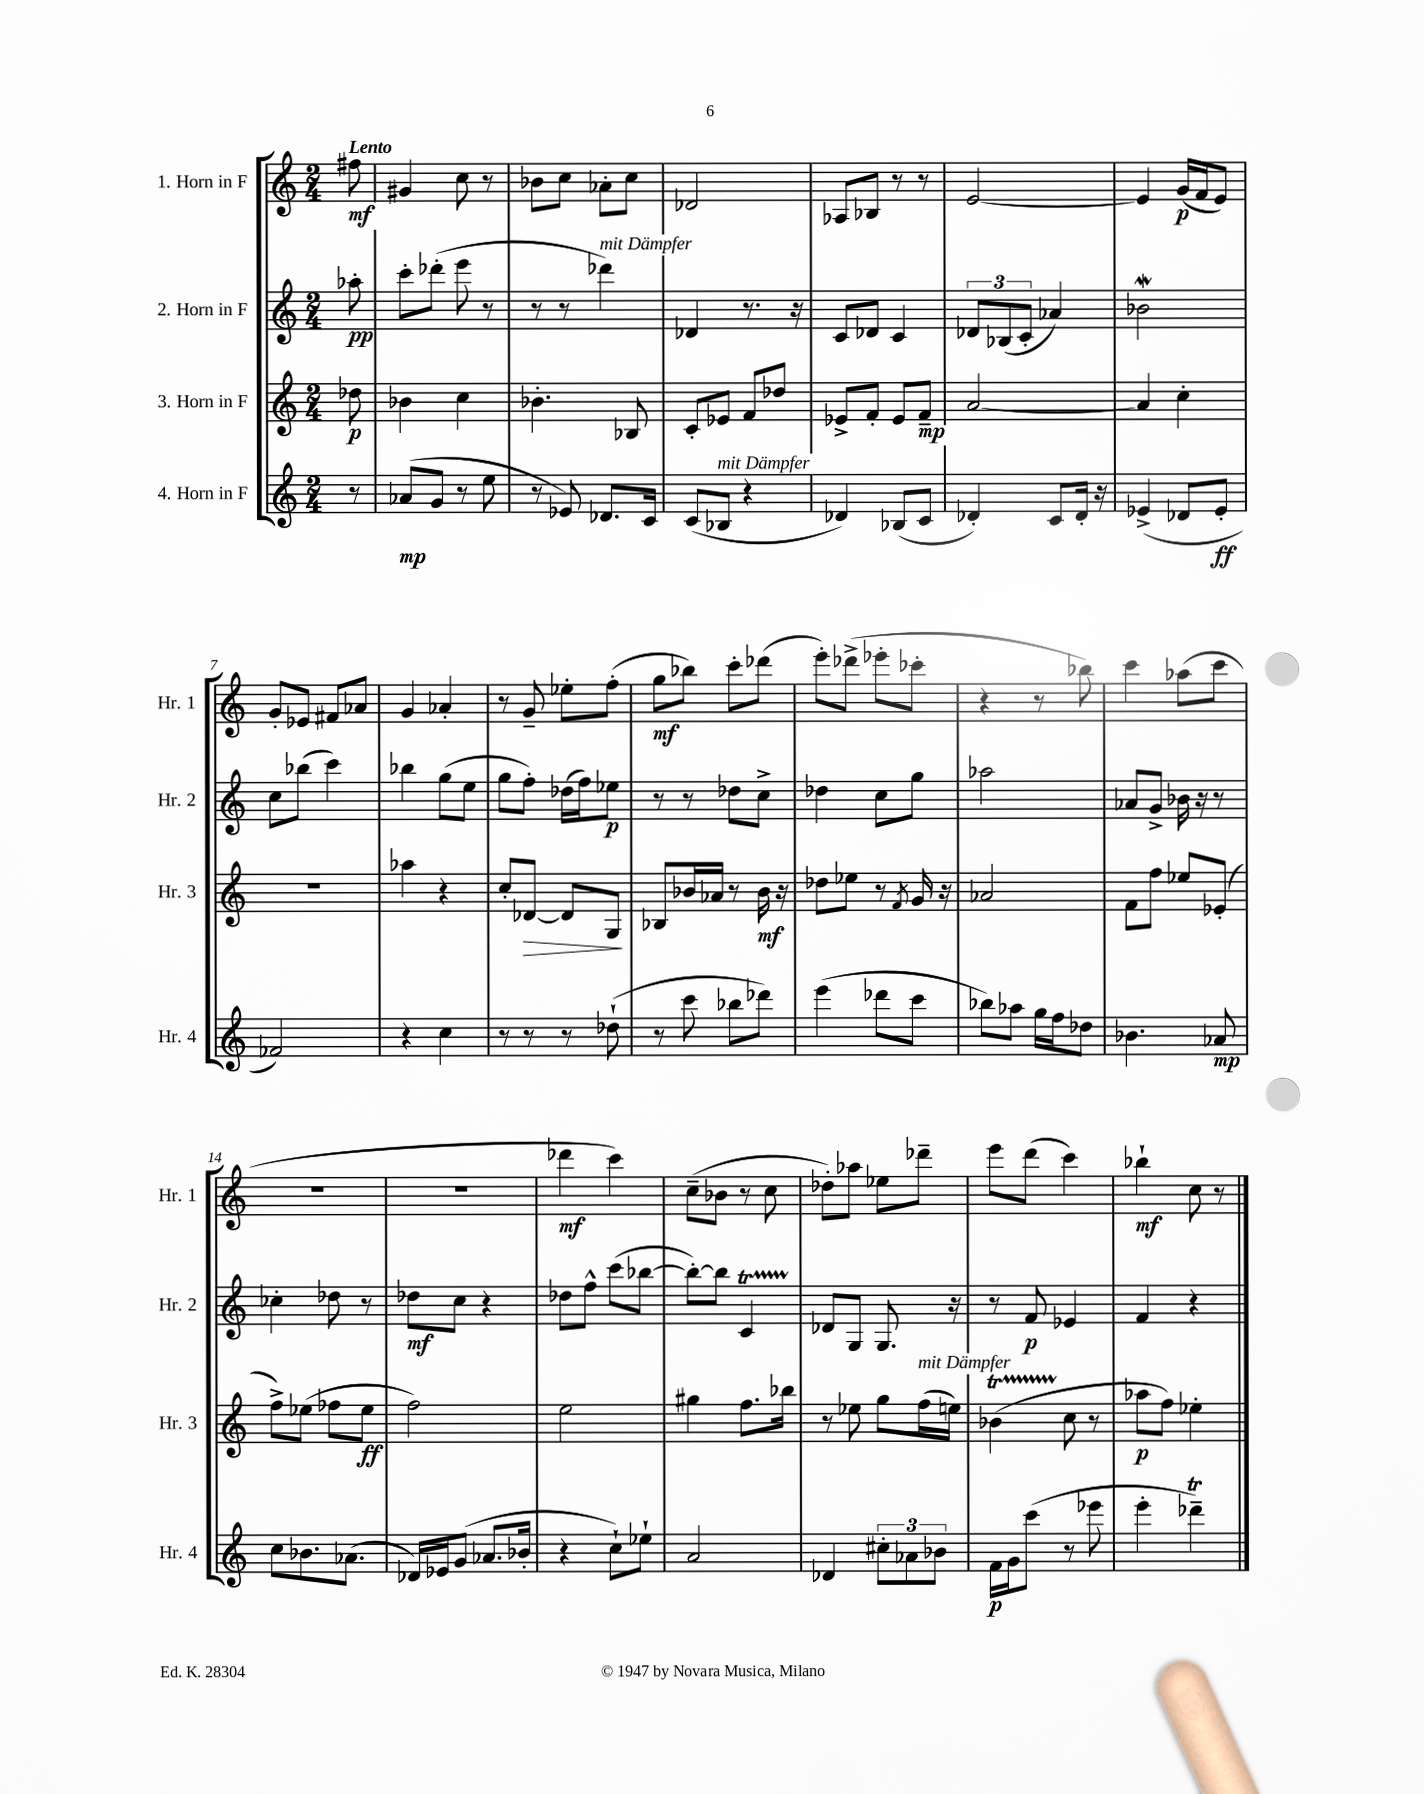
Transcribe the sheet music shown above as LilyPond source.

<<
\new StaffGroup <<
\new Staff = "s0" \with { instrumentName = "1. Horn in F" shortInstrumentName = "Hr. 1" } {
    \clef treble \key c \major \numericTimeSignature \time 2/4 \partial 8 \tempo "Lento"
    fis''8\mf |
    gis'4 c''8 r8 |
    bes'8 c''8 aes'8-. c''8 |
    des'2 |
    aes8 bes8 r8 r8 |
    e'2~ |
    e'4 g'16\p( f'16 e'8) |
    g'8-. ees'8 fis'8 aes'8 |
    g'4 aes'4-. |
    r8 g'8-- ees''8-. f''8-.( |
    g''8\mf bes''8) c'''8-. des'''8( |
    e'''8-.) des'''8->( ees'''8-. ces'''8-. |
    r4 r8 bes''8) |
    c'''4 aes''8( c'''8 |
    r2 |
    r2 |
    des'''4\mf c'''4) |
    c''8--( bes'8 r8 c''8 |
    des''8-.) aes''8 ees''8 des'''8-- |
    e'''8 d'''8( c'''4) |
    bes''4-!\mf c''8 r8 \bar "|." |
}
\new Staff = "s1" \with { instrumentName = "2. Horn in F" shortInstrumentName = "Hr. 2" } {
    \clef treble \key c \major \numericTimeSignature \time 2/4 \partial 8
    aes''8-.\pp |
    c'''8-. des'''8-.( e'''8 r8 |
    r8 r8 des'''4^\markup { \italic "mit Dämpfer" }) |
    des'4 r8. r16 |
    c'8 des'8 c'4 |
    \tuplet 3/2 { des'8 bes8( c'8-. } aes'4) |
    bes'2\mordent |
    c''8 bes''8( c'''4) |
    bes''4 g''8( e''8 |
    g''8 f''8-.) des''16( f''16) ees''8\p |
    r8 r8 des''8 c''8-> |
    des''4 c''8 g''8 |
    aes''2 |
    aes'8 g'8-> bes'16 r16 r8 |
    ces''4-. des''8 r8 |
    des''8\mf c''8 r4 |
    des''8 f''8-^ c'''8( bes''8~ |
    bes''8~-.) bes''8 c'4\startTrillSpan |
    des'8\stopTrillSpan g8 g8. r16 |
    r8 f'8\p ees'4 |
    f'4 r4 \bar "|." |
}
\new Staff = "s2" \with { instrumentName = "3. Horn in F" shortInstrumentName = "Hr. 3" } {
    \clef treble \key c \major \numericTimeSignature \time 2/4 \partial 8
    des''8\p |
    bes'4 c''4 |
    bes'4.-. bes8 |
    c'8-. ees'8 f'8 des''8 |
    ees'8-> f'8-. ees'8 f'8--\mp |
    a'2~ |
    a'4 c''4-. |
    R2 |
    aes''4 r4 |
    c''8-. des'8~\> des'8 g8\! |
    bes8 bes'16 aes'16 r8 bes'16\mf r16 |
    des''8 ees''8 r8 \acciaccatura { f'8 } g'16 r16 |
    aes'2 |
    f'8 f''8 ees''8 ees'8-.( |
    f''8->) ees''8( fes''8 ees''8\ff |
    f''2) |
    e''2 |
    gis''4 f''8. bes''16 |
    r8 ees''8 g''8 f''16^\markup { \italic "mit Dämpfer" }( e''16) |
    bes'4\startTrillSpan( c''8\stopTrillSpan r8 |
    aes''8\p f''8) ees''4-. \bar "|." |
}
\new Staff = "s3" \with { instrumentName = "4. Horn in F" shortInstrumentName = "Hr. 4" } {
    \clef treble \key c \major \numericTimeSignature \time 2/4 \partial 8
    r8 |
    aes'8\mp( g'8 r8 e''8 |
    r8 ees'8) des'8. c'16 |
    c'8( bes8^\markup { \italic "mit Dämpfer" } r4 |
    des'4) bes8( c'8 |
    des'4-.) c'8 des'16-. r16 |
    ees'4->( des'8 ees'8-.\ff |
    fes'2) |
    r4 c''4 |
    r8 r8 r8 des''8-!( |
    r8 c'''8 bes''8 des'''8) |
    e'''4( des'''8 c'''8 |
    bes''8) aes''8 g''16 f''16 des''8 |
    bes'4. aes'8\mp |
    c''8 bes'8. aes'8.( |
    des'16) ees'16 g'8( aes'8. bes'16-. |
    r4 c''8-!) ees''8-! |
    a'2 |
    des'4 \tuplet 3/2 { cis''8-. aes'8 bes'8 } |
    f'16\p g'16 c'''8( r8 ees'''8 |
    e'''4-. des'''4--\trill) \bar "|." |
}
>>
>>
